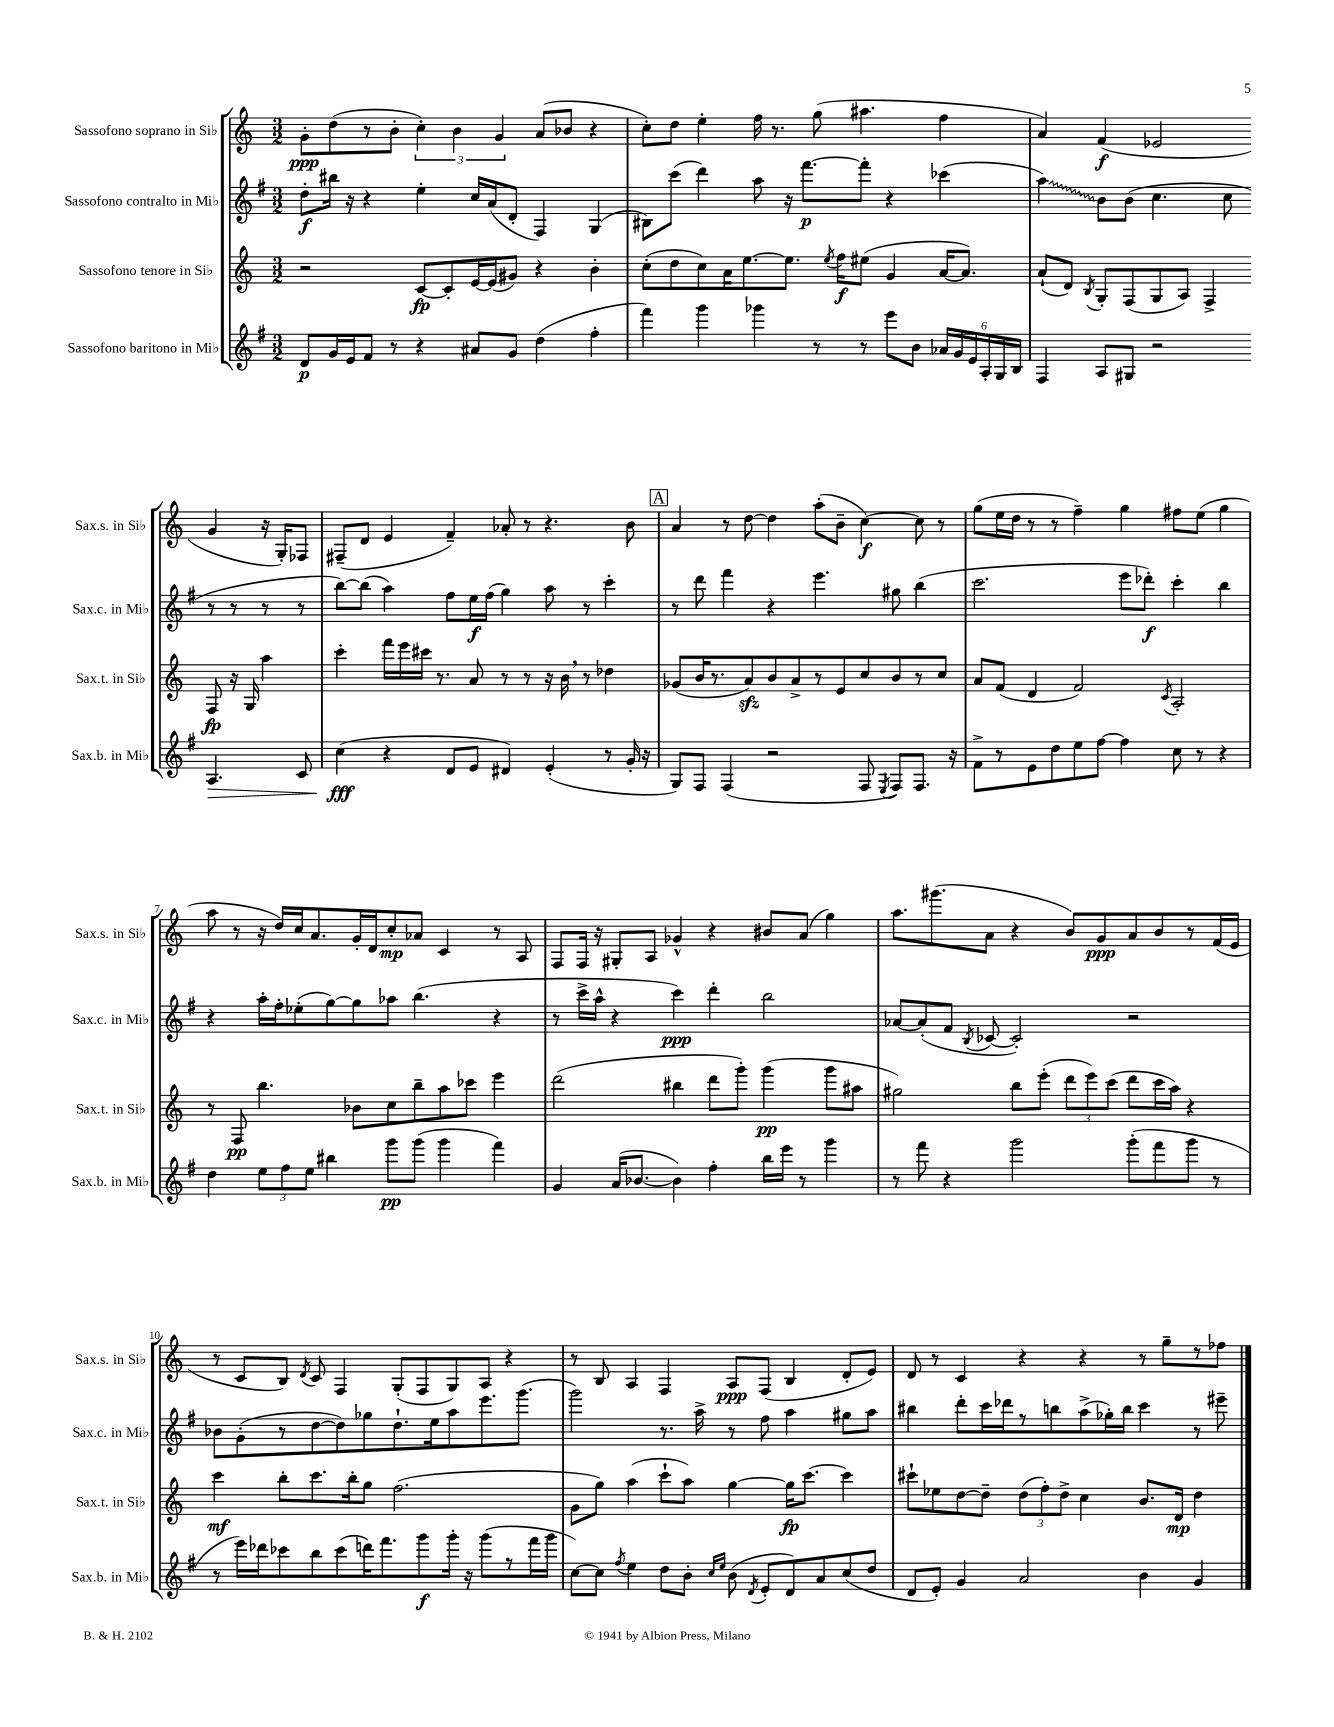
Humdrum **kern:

**kern	**kern	**kern	**kern
*staff4	*staff3	*staff2	*staff1
*clefG2	*clefG2	*clefG2	*clefG2
*k[f#]	*k[]	*k[f#]	*k[]
*M3/2	*M3/2	*M3/2	*M3/2
8d	2r	8dd'	8g'
16g	.	16bb#	(8dd
16e	.	16r	.
8f#	.	4r	8r
8r	.	.	8b'
4r	[8c	4ee'	6cc')
.	8c']	.	.
.	.	.	6b
8a#	[16e	16cc	.
.	(16e]	(16a	.
.	.	.	6g
8g	8g#)	8d'	.
(4dd	4r	4F#)	(8a
.	.	.	8b-
4ff#'	4b'	(4G	4r
=	=	=	=
4fff#)	(8cc'	8B#)	8cc')
.	8dd	(8ccc	8dd
4ggg	8cc)	4ddd)	4ee'
.	16a	.	.
.	[8.ee	.	.
4ggg-	.	8aa	16ff
.	.	.	8.r
.	8.ee]	16r	.
.	.	[8.fff#	.
8r	.	.	(8gg
.	8qee	.	.
.	16ff	.	.
8r	(8ee#	8fff#']	4.aa#
8eee	4g	4r	.
8b	.	.	.
24a-	[16a	(4ccc-	4ff
24g	.	.	.
.	8.a])	.	.
24e	.	.	.
24A'	.	.	.
24G	.	.	.
24B	.	.	.
=	=	=	=
4F#	(8a`	4aa)	4a)
.	8d)	.	.
.	8qB	.	.
8A	8G'	8b	(4f
8G#	(8F	(8b	.
2r	8G	4.cc	2e-
.	8A)	.	.
.	4F^	.	.
.	.	8cc	.
4.A	8F	8r	4g
.	16r	8r	.
.	16G	.	.
.	4aa	8r	16r
.	.	.	16G')
8c	.	8r	8F-
=	=	=	=
(4cc	4ccc'	[8bb)	(8F#~
.	.	(8bb]	8d
4r	16fff	4aa)	4e
.	16eee	.	.
.	16ccc#	.	.
.	8.r	.	.
8d	.	8ff#	4f~)
8e	8a	16ee	.
.	.	(16ff#	.
4d#)	8r	4gg)	8a-'
.	8r	.	8r
(4e'	16r	8aa	4.r
.	16b	.	.
.	8r	8r	.
8r	4dd-	4ccc'	.
16g'	.	.	8b
16r	.	.	.
=	=	=	=
8G)	(8g-	8r	4a
8F#	16b	8ddd	.
.	8.r	.	.
(4F#	.	4fff#	8r
.	8a)	.	[8dd
2r	8b	4r	4dd]
.	8a^	.	.
.	8r	4.eee	(8aa'
.	8e	.	8b~
8F#	8cc	.	[4cc)
8qE	.	.	.
8F#)	8b	8gg#	.
8.F#	8r	(4bb	8cc]
.	8cc	.	8r
16r	.	.	.
=	=	=	=
8f#^	8a	2.ccc	(8gg
8r	(8f	.	16ee
.	.	.	16dd
8e	4d	.	8r
8dd	.	.	8r
8ee	2f)	.	4ff~)
[8ff#	.	.	.
4ff#]	.	8eee	4gg
.	.	8ddd-')	.
.	8qc	.	.
8cc	2A'	4ccc'	8ff#
8r	.	.	(8ee
4r	.	4bb	4gg
=	=	=	=
4dd	8r	4r	8aa
.	8F	.	8r
12ee	4.bb	16aa'	16r
.	.	16ff#'	16dd)
12ff#	.	.	.
.	.	(8ee-'	16cc
12ee	.	.	.
.	.	.	8.a
4bb#	.	[8gg)	.
.	8b-	8gg]	16g'
.	.	.	16d
8ggg	8cc	8aa-	8cc'
(8ggg	8bb~	(4.bb	8a-
4ggg	8aa	.	4c
.	8ccc-	.	.
4fff#)	4eee	4r	8r
.	.	.	8A
=	=	=	=
4g	(2ddd	8r	8F
.	.	16ccc^	16F
.	.	16aa^^	16r
(16a	.	4r	8G#'
[8.b-	.	.	.
.	.	.	8A
4b-])	4bb#	4ccc)	4g-^^
4ff#'	8ddd	4ddd'	4r
.	8ggg')	.	.
16bb	(4ggg	2bb	8b#
16eee	.	.	.
8r	.	.	(8a
4ggg	8ggg	.	4gg)
.	8aa#	.	.
=	=	=	=
8r	2gg#)	[8a-	8.aa
8fff#	.	(8a-']	.
.	.	.	(8.ggg#
4r	.	8f#	.
.	.	8qB	.
.	.	[8c-	8a
2ggg	8bb	2c-'])	4r
.	(8eee'	.	.
.	12ddd	.	8b)
.	12eee)	.	.
.	.	.	8g
.	(12ccc	.	.
(8ggg'	8ddd	2r	8a
8fff#	16ccc	.	8b
.	16aa)	.	.
8ggg	4r	.	8r
8r	.	.	(16f
.	.	.	16e
=	=	=	=
8r	4ccc	8b-	8r
16eee)	.	(8g'	8c
16ddd-	.	.	.
8ccc-	8bb'	8r	8B)
.	.	.	8qd
8bb	8.ccc	[8dd	8c
(8ccc-	.	8dd])	4F
.	16bb'	.	.
16ddd)	8gg	8gg-	.
8.fff#	.	.	.
.	(2.ff	8.dd`	(8G'
8ggg	.	.	8F
.	.	16ee	.
16ggg'	.	8aa	8G)
16r	.	.	.
(8ggg	.	8.eee	8A
8r	.	.	4r
.	.	(8.ggg	.
16fff#	.	.	.
16ggg	.	.	.
=	=	=	=
[8cc)	8g	2ggg)	8r
8cc]	8gg)	.	8B
8qff#	.	.	.
4ee	(4aa	.	4A
8dd	8ccc`	8.r	4F
8b'	8aa)	.	.
.	.	16aa^	.
16qqcc	.	.	.
16qqee	.	.	.
(8b	[4gg	8r	8A
8qd	.	.	.
8e'	.	8ff#	(8F
8d)	16gg]	4aa	4B
.	[8.ccc	.	.
8a	.	.	.
(8cc	4ccc]	8gg#	8d'
8dd	.	8aa	8e)
=	=	=	=
8d	8ccc#`	4bb#	8d
8e')	8ee-	.	8r
4g	[8dd	8ddd'	4c
.	8dd~]	16ccc	.
.	.	16ddd-	.
2a	(12dd	8r	4r
.	12ff')	.	.
.	.	8bb	.
.	12dd^	.	.
.	4cc	(8aa^	4r
.	.	16gg-')	.
.	.	16bb	.
4b	8.b	4ccc	8r
.	.	.	8gg~
.	16d	.	.
4g	4dd	8r	8r
.	.	8eee#~	8ff-
==	==	==	==
*-	*-	*-	*-
